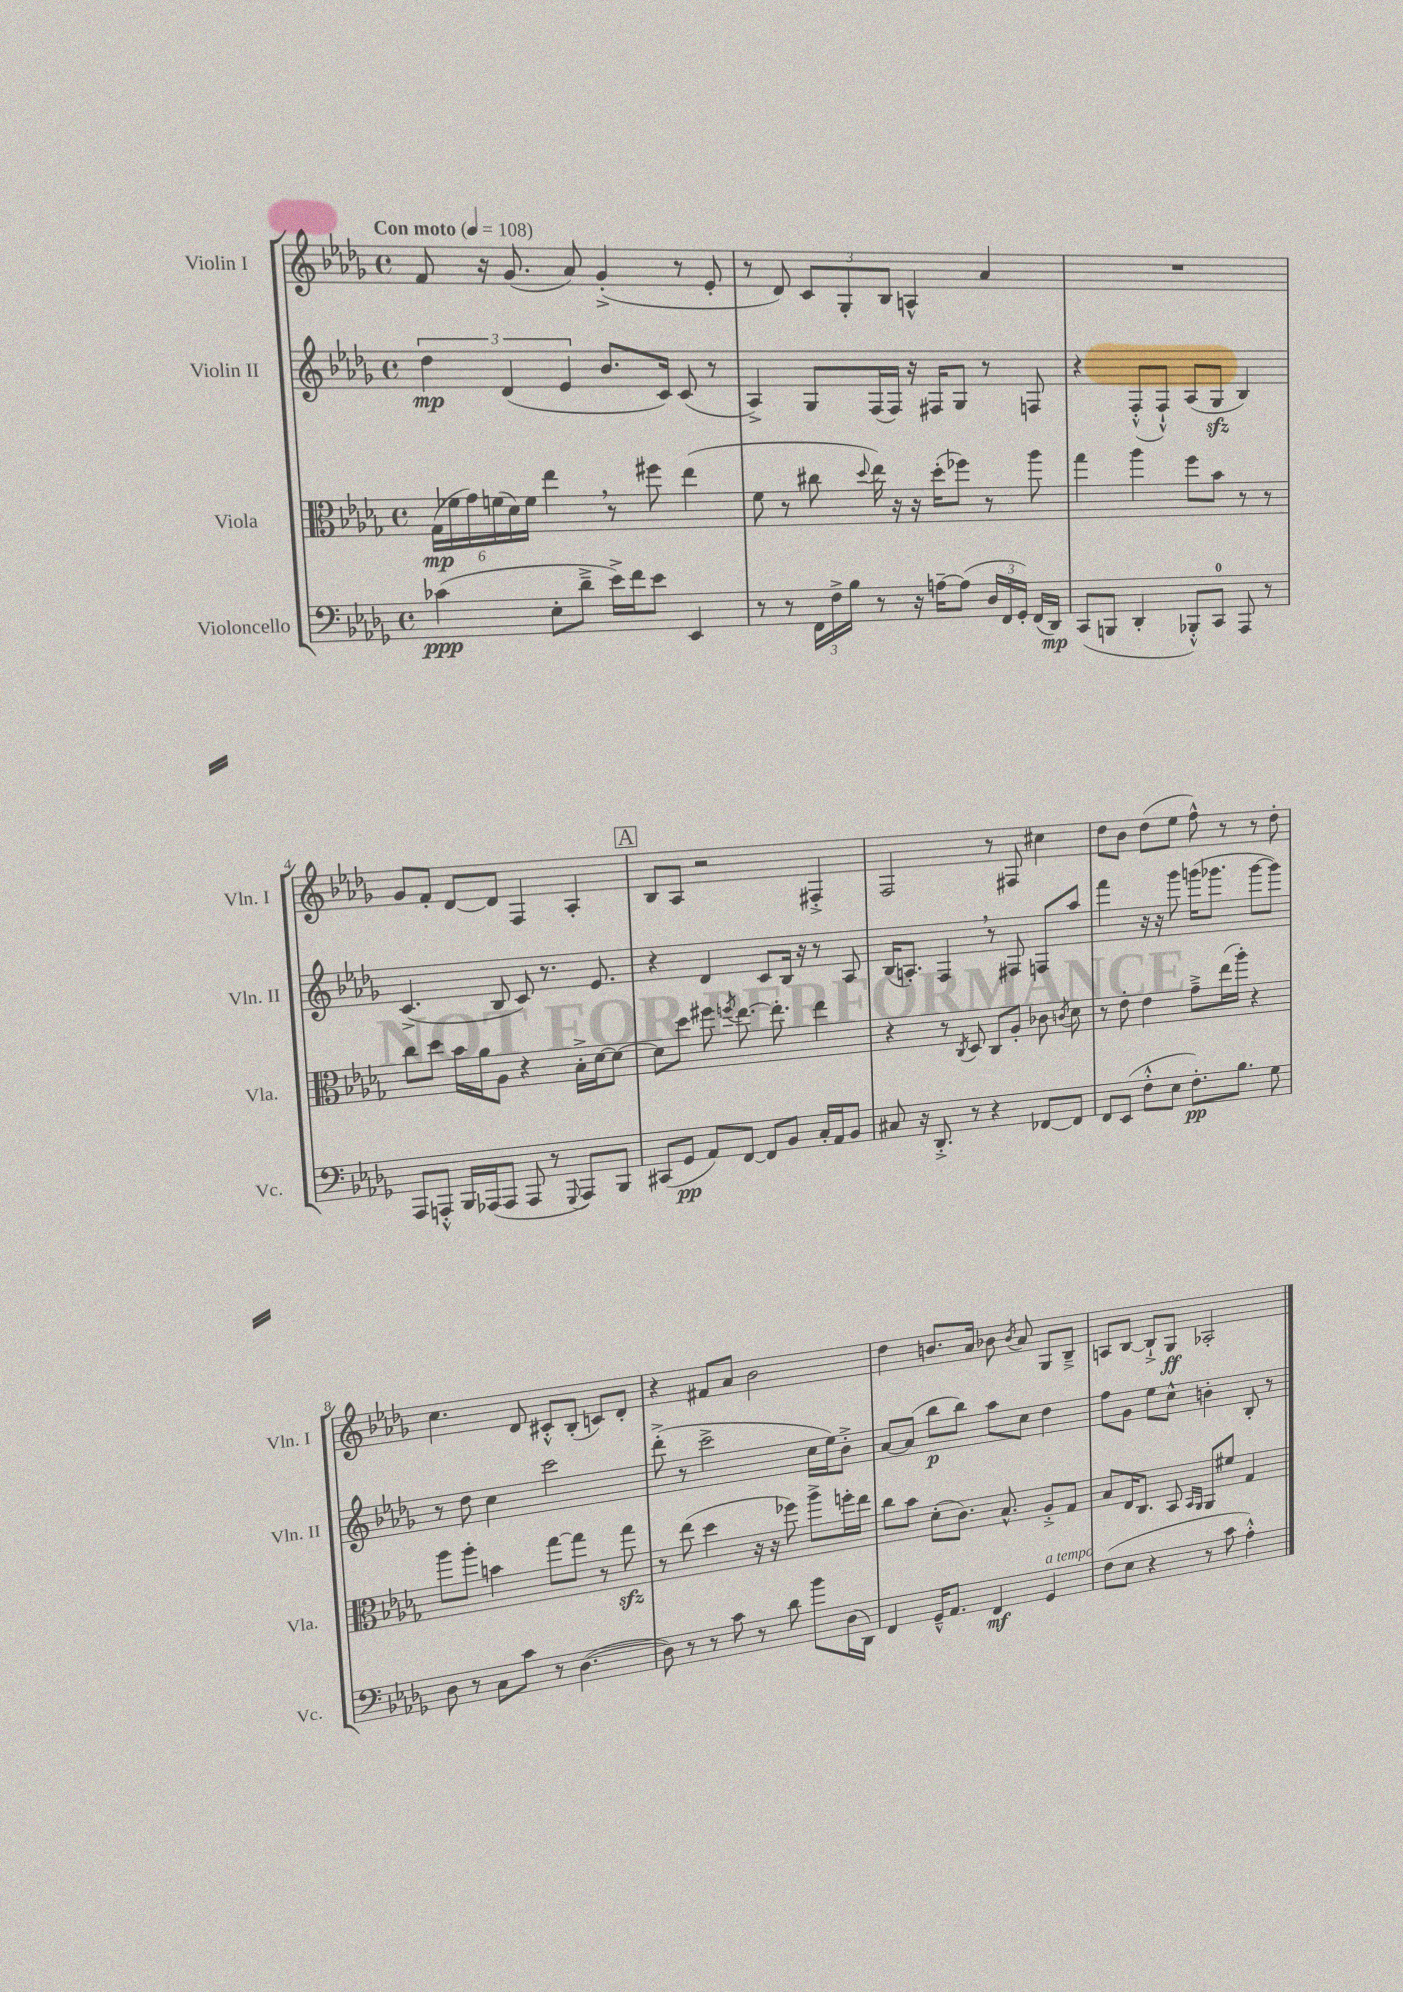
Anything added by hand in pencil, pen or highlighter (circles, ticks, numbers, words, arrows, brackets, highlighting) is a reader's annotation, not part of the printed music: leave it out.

**kern	**dynam	**kern	**dynam	**kern	**dynam	**kern	**dynam
*part4	*part4	*part3	*part3	*part2	*part2	*part1	*part1
*staff4	*staff4	*staff3	*staff3	*staff2	*staff2	*staff1	*staff1
*I"Violoncello	*	*I"Viola	*	*I"Violin II	*	*I"Violin I	*
*I'Vc.	*	*I'Vla.	*	*I'Vln. II	*	*I'Vln. I	*
*clefF4	*	*clefC3	*	*clefG2	*	*clefG2	*
*k[b-e-a-d-g-]	*	*k[b-e-a-d-g-]	*	*k[b-e-a-d-g-]	*	*k[b-e-a-d-g-]	*
*M4/4	*	*M4/4	*	*M4/4	*	*M4/4	*
*met(c)	*	*met(c)	*	*met(c)	*	*met(c)	*
*MM108	*	*MM108	*	*MM108	*	*MM108	*
=1	=1	=1	=1	=1	=1	=1	=1
!	!	!	!	!	!	!LO:TX:a:B:t=Con moto	!
(4c-X\	ppp	(24G-\LL	mp	6dd-\	mp	8f/	.
.	.	24f-X\	.	.	.	.	.
.	.	24g-\)	.	.	.	.	.
.	.	(24fn\	.	.	.	16r	.
.	.	24d-\)	.	(6d-/	.	.	.
.	.	.	.	.	.	(8.g-/	.
.	.	24f\JJ	.	.	.	.	.
8E-'\L	.	4ee-,\	.	.	.	.	.
.	.	.	.	6e-/	.	.	.
8d-~^\J	.	.	.	.	.	8a-/)	.
16e-^\LL)	.	8r	.	8.b-/L	.	(4g-'^/	.
16f\J	.	.	.	.	.	.	.
8e-\J	.	8ff#X\	.	.	.	.	.
.	.	.	.	16c/Jk)	.	.	.
4EE-/	.	(4ee-\	.	(8c/	.	8r	.
.	.	.	.	8r	.	8e-'/	.
=2	=2	=2	=2	=2	=2	=2	=2
8r	.	8f\	.	4A-^/)	.	8r	.
8r	.	8r	.	.	.	8d-/)	.
24FF\LL	.	8cc#X\	.	8G-/L	.	12c/L	.
24F^\	.	.	.	.	.	.	.
24B-\JJ	.	.	.	.	.	12G-'/	.
.	.	8qqdd-/	.	.	.	.	.
8r	.	16ee-\)	.	(16F/L	.	.	.
.	.	.	.	.	.	12B-/J	.
.	.	16r	.	16F/JJ)	.	.	.
16r	.	16r	.	16r	.	4An^^/	.
[16An~\KL	.	(16dd-'\KL	.	16F#X/KL	.	.	.
(8A\J]	.	8ff-X\J)	.	8G-/J	.	.	.
24D-/LL	.	8r	.	8r	.	4a-/	.
24FF/	.	.	.	.	.	.	.
24GG-'/JJ)	.	.	.	.	.	.	.
(16FF/LL	.	8aa-\	.	8Fn/	.	.	.
16DD-/JJ)	mp	.	.	.	.	.	.
=3	=3	=3	=3	=3	=3	=3	=3
(8CC/L	.	4gg-\	.	4r	.	1r	.
8BBBn/J	.	.	.	.	.	.	.
4DD-'/	.	4aa-\	.	(8F'^^/L	.	.	.
.	.	.	.	8F`^^/J)	.	.	.
8BBB-X'^^/L)	.	8ff\L	.	(8A-/L	.	.	.
8CC/J	.	8b-\J	.	8G-zz/J	.	.	.
8AAA-/	.	8r	.	4B-/)	.	.	.
8r	.	8r	.	.	.	.	.
!!LO:LB:g=z
=4	=4	=4	=4	=4	=4	=4	=4
8AAA-/L	.	8cc\L	.	(4.c^/	.	8g-/L	.
8AAAn'^^/J	.	8dd-\J	.	.	.	8f'/J	.
16BBB-/LL	.	16b-\LL	.	.	.	[8d-/L	.
(16AAA-X/J	.	16a-\J	.	.	.	.	.
8AAA-/J	.	8A-\J	.	8B-/	.	8d-/J]	.
8AAA-/	.	4r	.	8c/)	.	4F/	.
8r	.	.	.	8.r	.	.	.
8qqGGG-/	.	.	.	.	.	.	.
8AAA-/L)	.	16B-'^\LL	.	.	.	4A-'/	.
.	.	[16d-\J	.	8.e-/	.	.	.
8BBB-/J	.	8d-\J_	.	.	.	.	.
!!LO:REH:place=s1:t=A
=5	=5	=5	=5	=5	=5	=5	=5
(8CC#X/L	.	8d-\L]	.	4r	.	8B-/L	.
8GG-/J	pp	8dd-\J	.	.	.	8A-/J	.
8AA-/L)	.	8ff#X\	.	4d-/	.	2r	.
.	.	8qffn/	.	.	.	.	.
[8FF/J	.	[8.ee-\	.	.	.	.	.
8FF/L]	.	.	.	8c/L	.	.	.
.	.	8.ee-'\]	.	.	.	.	.
8BB-/J	.	.	.	16B-/Jk	.	.	.
.	.	.	.	16r	.	.	.
16C'/LL	.	4ee-\	.	8r	.	4F#X'^/	.
16AA-/J	.	.	.	.	.	.	.
8BB-/J	.	.	.	8A-/	.	.	.
=6	=6	=6	=6	=6	=6	=6	=6
8C#X/	.	4r	.	(16B-/KL	.	2F/	.
.	.	.	.	8.An'/J)	.	.	.
16r	.	.	.	.	.	.	.
8.DD-'^/	.	.	.	.	.	.	.
.	.	8r	.	4F,/	.	.	.
.	.	8qC/	.	.	.	.	.
8r	.	8D-/	.	.	.	.	.
4r	.	8C/L	.	8r	.	8r	.
.	.	8A-'/J	.	8F#X/	.	8F#X/	.
[8FF-X/L	.	8c-X\	.	8Fn/L	.	4cc#X\	.
.	.	8qcn/	.	.	.	.	.
8FF-/J]	.	8d-\	.	8aa-/J	.	.	.
=7	=7	=7	=7	=7	=7	=7	=7
8FF/L	.	8r	.	4fff\	.	8dd-\L	.
(8EE-/J	.	8e-'\	.	.	.	8b-\J	.
8F'^^\L	.	4e-\	.	16r	.	(8dd-\L	.
.	.	.	.	16r	.	.	.
8E-\J	.	.	.	8ggg-\	.	8ee-\J	.
8.F'\L)	pp	8g-~^\L	.	(16gggn\KL	.	8ff^^\)	.
.	.	.	.	8.ggg-X\J	.	.	.
.	.	(16ee-\L	.	.	.	8r	.
8.B-\J	.	16aa-'\JJ)	.	.	.	.	.
.	.	4r	.	[8ggg-\L	.	8r	.
8G-\	.	.	.	8ggg-\J])	.	8dd-'\	.
!!LO:LB:g=z
=8	=8	=8	=8	=8	=8	=8	=8
8D-\	.	8aa-\L	.	8r	.	4.cc\	.
8r	.	8aa-'\J	.	8dd-\	.	.	.
8C\L	.	4bn\	.	4cc\	.	.	.
8c\J	.	.	.	.	.	8d-/	.
8r	.	[8gg-\L	.	2ccc\	.	8c#X'^^/L	.
([4.D-\	.	8gg-\J]	.	.	.	(8B-'/J	.
.	.	8r	.	.	.	8cn/L)	.
.	.	8gg-zz\	.	.	.	8d-'/J	.
=9	=9	=9	=9	=9	=9	=9	=9
8D-\])	.	8r	.	(8ddd-'^\	.	4r	.
8r	.	(8ee-\	.	8r	.	.	.
8r	.	4dd-\	.	2ccc^\	.	8f#X/L	.
8c\	.	.	.	.	.	8a-/J	.
8r	.	16r	.	.	.	2b-\	.
.	.	16r	.	.	.	.	.
8d-\	.	8ff-X\)	.	.	.	.	.
8b-\L	.	8aa-^\L	.	16cc\LL	.	.	.
.	.	.	.	16ee-\J)	.	.	.
(16D-\L	.	16ffn'\L	.	8b-'^\J	.	.	.
16DD-\JJ)	.	16ee-\JJ	.	.	.	.	.
=10	=10	=10	=10	=10	=10	=10	=10
4FF/	.	8cc\L	.	[8a-/L	.	4dd-\	.
.	.	8b-\J	.	(8a-/J]	.	.	.
16GG-~^^/KL	.	(8d-'\L	.	8bb-\L	p	8.bn/L	.
8.AA-/J	.	.	.	.	.	.	.
.	.	8.c\J)	.	8bb-\J)	.	.	.
.	.	.	.	.	.	16a-/Jk	.
4FF/	mf	.	.	8aa-\L	.	8b-X\	.
.	.	8.B-^^/	.	.	.	.	.
.	.	.	.	.	.	8qb-/	.
.	.	.	.	8cc\J	.	8a-/	.
!LO:TX:a:i:t=a tempo	!	!	!	!	!	!	!
4GG-/	.	8A-'^/L	.	4dd-\	.	8G-/L	.
.	.	8G-/J	.	.	.	8B-~^/J	.
=11	=11	=11	=11	=11	=11	=11	=11
(8F\L	.	8B-/L	.	8ff\L	.	8An/L	.
8E-\J	.	16E-/K	.	8g-\J	.	[8B-/J	.
.	.	8.C/J	.	.	.	.	.
4r	.	.	.	8ee-\L	.	8B-`^/L]	.
.	.	8BB-/	.	8cc^^\J	.	8G-/J	ff
.	.	16qqBB-/LL	.	.	.	.	.
.	.	16qqAA-/JJ	.	.	.	.	.
8r	.	8AA-/L	.	4bn'\	.	2A-X'/	.
8c\	.	8f#X/J	.	.	.	.	.
4A-'^^\)	.	4G-/	.	8B-'/	.	.	.
.	.	.	.	8r	.	.	.
==	==	==	==	==	==	==	==
*-	*-	*-	*-	*-	*-	*-	*-
